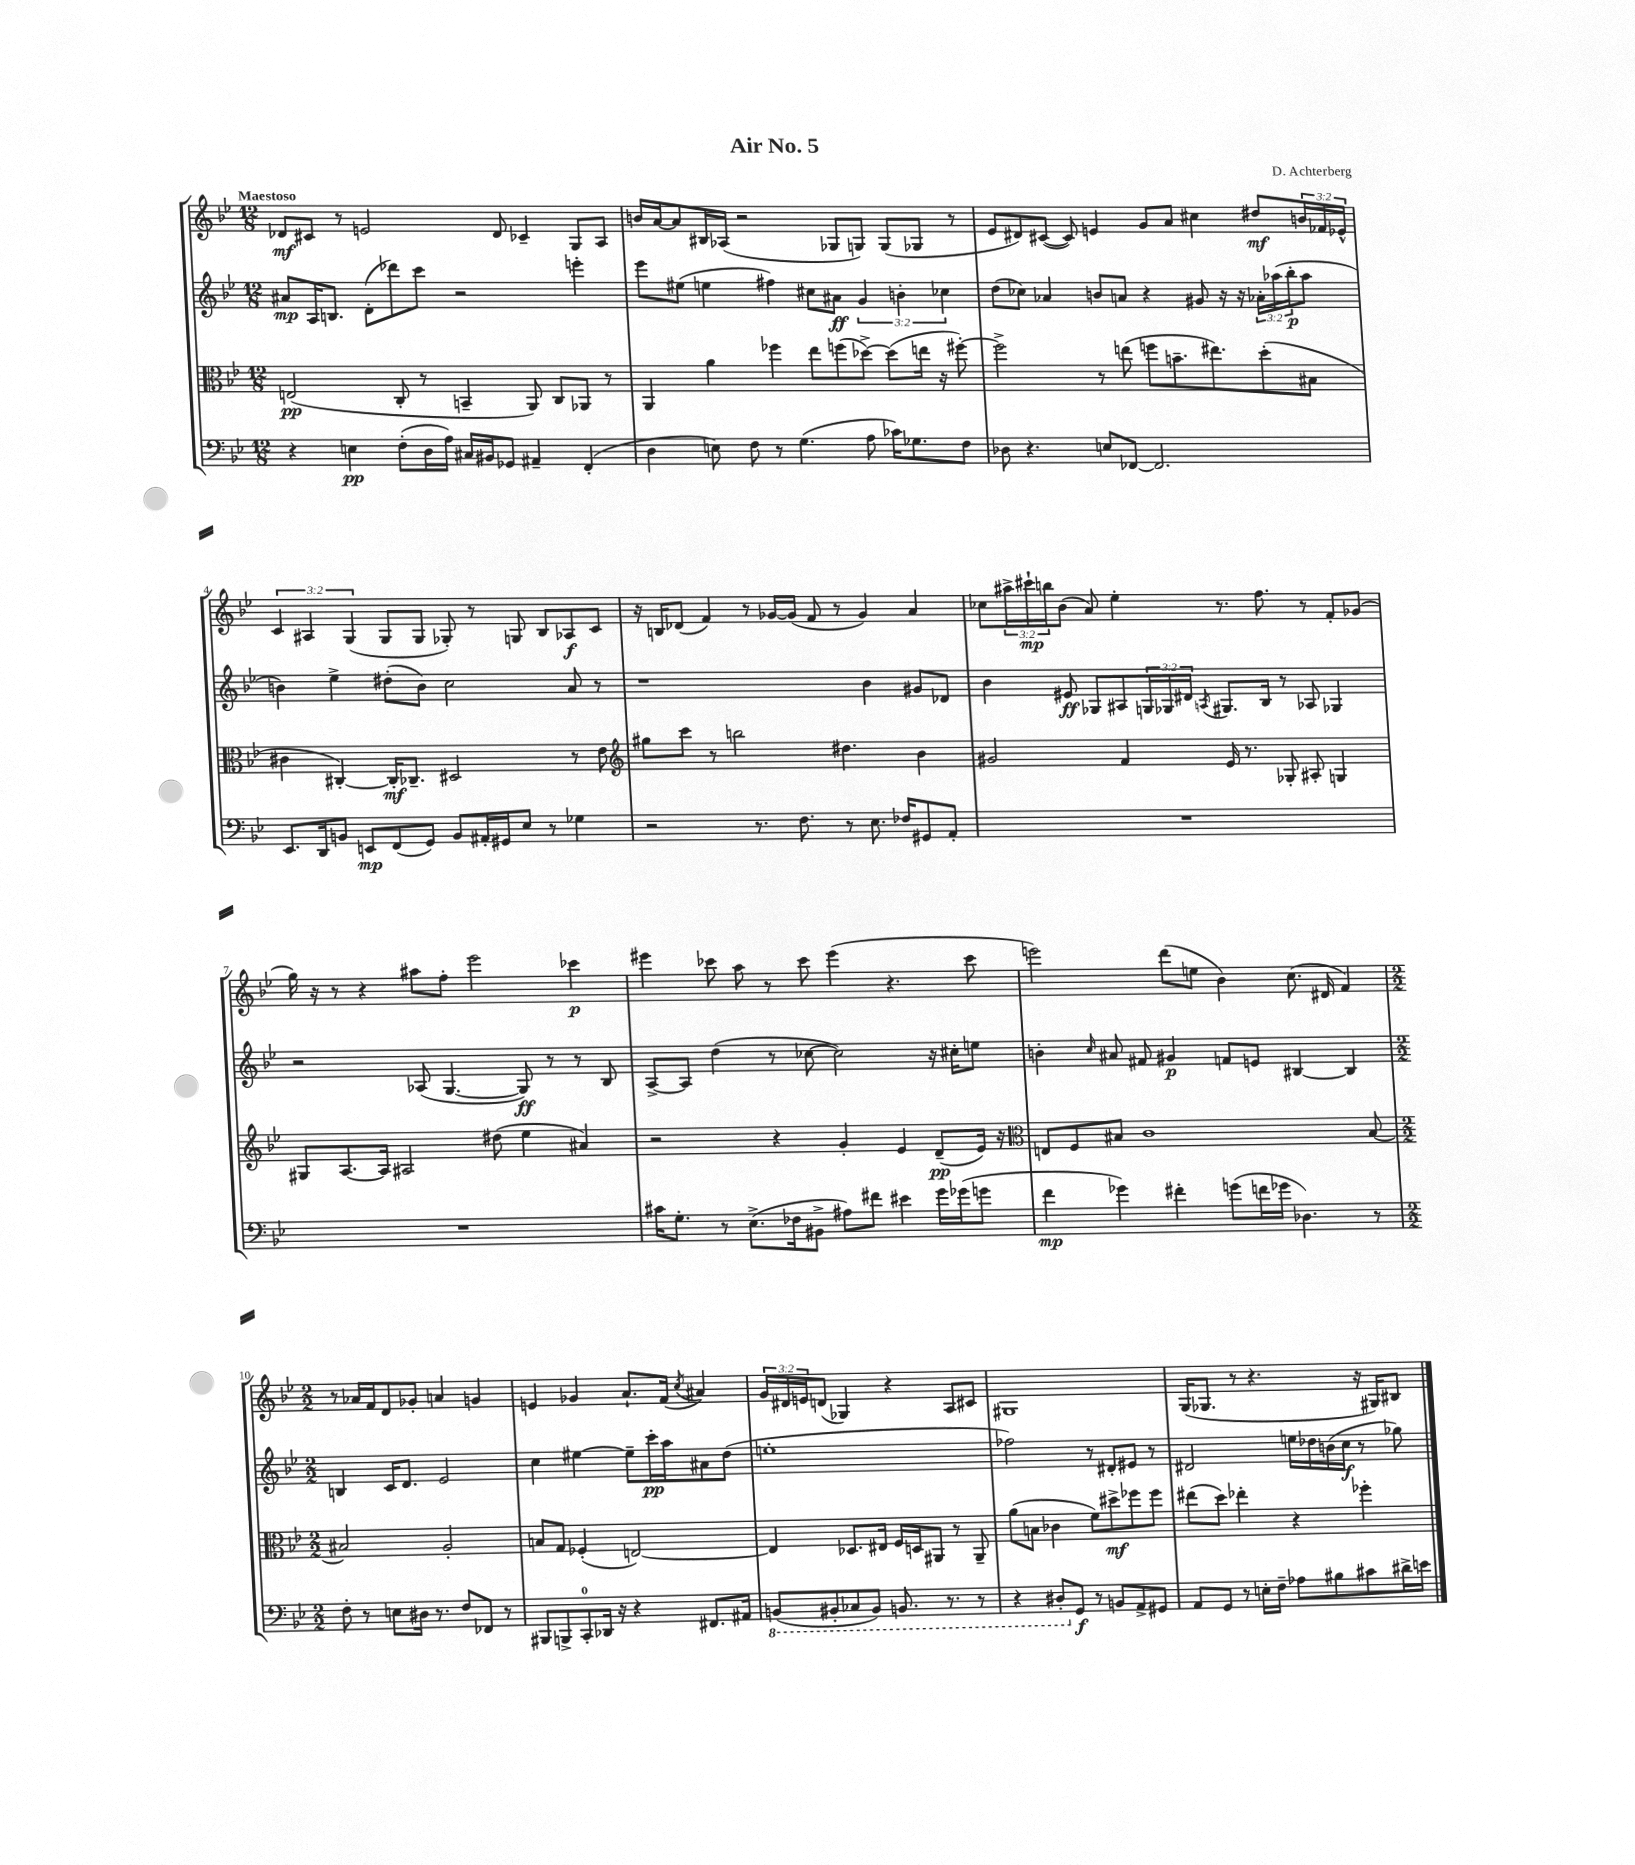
\header { title = "Air No. 5" composer = "D. Achterberg" }
<<
\new StaffGroup <<
\new Staff = "s0" {
    \clef treble \key bes \major \numericTimeSignature \time 12/8 \override Staff.TupletNumber.text = #tuplet-number::calc-fraction-text \tempo "Maestoso"
    des'8\mf cis'8 r8 e'2 des'8 ces'4-- g8 a8 |
    b'16 a'16~ a'8 bis16 aes16( r2 ges8 g8) g8( ges8 r8 |
    ees'8 dis'8) cis'8~( cis'8) e'4 g'8 a'8 cis''4 dis''8\mf \tuplet 3/2 { b'16 fes'16 ees'16-^ } |
    \tuplet 3/2 { c'4 ais4 g4( } g8 g8 ges8-.) r8 g8 bes8 aes8\f c'8 |
    r16 b16 des'8( f'4) r8 ges'16~ ges'16( f'8 r8 ges'4) a'4 |
    ces''8 \tuplet 3/2 { ais''16-> cis'''16-!\mp b''16 } bes'8( a'8) ees''4-. r8. f''8. r8 f'8-. ges'8( |
    g''16) r16 r8 r4 ais''8 f''8-. ees'''2 ces'''4\p |
    eis'''4 ces'''8 a''8 r8 ces'''8 eis'''4( r4. ces'''8 |
    e'''2) d'''8( e''8 bes'4) c''8.( dis'16 f'4) |
    \numericTimeSignature \time 2/2 r8 aes'16 f'16 d'8 ges'8-. a'4 g'4 |
    e'4 ges'4 a'8.-! f'16( \acciaccatura { c''8 } ais'4) |
    \tuplet 3/2 { g'16 dis'16 e'16 } d'8( ges4) r4 a8 cis'8 |
    gis1 |
    g16( ges8. r8 r4. r16 gis16) bis8 \bar "|." |
}
\new Staff = "s1" {
    \clef treble \key bes \major \numericTimeSignature \time 12/8 \override Staff.TupletNumber.text = #tuplet-number::calc-fraction-text
    ais'8\mp a16 b8. d'8-.( des'''8) c'''8 r2 e'''4-. |
    ees'''8 eis''8( e''4 fis''4) cis''8 ais'8\ff \tuplet 3/2 { g'4 b'4-. ces''4 } |
    d''8( ces''8) aes'4 b'8 a'8 r4 gis'8 r16 r16 \tuplet 3/2 { aes'16-. aes''16( bes''16-.\p } aes''8 |
    b'4) ees''4-> dis''8-.( b'8) c''2 a'8 r8 |
    r1 bes'4 gis'8 des'8 |
    bes'4 eis'8\ff ges8 ais8 \tuplet 3/2 { g16 ges16 dis'16 } \acciaccatura { a8 } gis8. bes16 r8 aes8 ges4 |
    r2 aes8( g4.~ g8\ff) r8 r8 bes8 |
    a8~-> a8 d''4( r8 ces''8~ ces''2) r16 cis''16-. e''8 |
    b'4-. \grace { c''16 } ais'8 fis'8 gis'4\p f'8 e'8 bis4~ bis4 |
    \numericTimeSignature \time 2/2 b4 c'16 d'8. ees'2 |
    c''4 eis''4~ eis''8-- c'''16-.\pp a''16 ais'8 d''8( |
    e''1-. |
    fes''2) r8 dis'8-. eis'8 r8 |
    dis'2 e''16 des''16 b'16( c''16\f r8 ges''8) \bar "|." |
}
\new Staff = "s2" {
    \clef alto \key bes \major \numericTimeSignature \time 12/8
    e2\pp( c8-. r8 b,4-- a,8) c8 aes,8 r8 |
    a,4 a'4 fes''4 ees''8 f''8( des''8~->) des''8( e''16 r16 fis''8~-.) |
    fis''2-> r8 e''8( f''8 b'8.-- eis''8.) d''8-.( bis8 |
    cis'4 cis4~-.) cis16-.\mf ces8.-- dis2 r8 ees'8 |
    \clef treble gis''8 c'''8 r8 b''2 dis''4. bes'4 |
    gis'2 f'4 ees'16 r8. ges8-. ais8-. g4 |
    gis8 a8.~ a16 ais2 dis''8( ees''4 ais'4) |
    r2 r4 g'4-. ees'4 d'8--\pp( ees'16) r16 |
    \clef alto e8 f8 bis8 c'1 bis8~ |
    \numericTimeSignature \time 2/2 bis2 a2-. |
    b8 g8 fes4-.( e2~) |
    e4 des8. eis16 f16 d16 ais,8 r8 ais,8-- |
    a'8( b8 ces'4 f'8) dis''8->\mf fes''8 fes''8 |
    eis''8( d''8) ees''4-. r4 fes''4-. \bar "|." |
}
\new Staff = "s3" {
    \clef bass \key bes \major \numericTimeSignature \time 12/8
    r4 e4\pp f8-.( d16 a16) cis16 bis,16 ges,8 ais,4-- f,4-.( |
    d4 e8) f8 r8 g4.( a8 ces'16) ges8. f8 |
    des8 r4. e8 fes,8~ fes,2. |
    ees,8. d,16 b,8 e,8\mp f,8( g,8) b,8 ais,16-. gis,16 ees8 r8 ges4 |
    r2 r8. f8. r8 ees8. fes16 gis,8 a,8-. |
    R1. |
    R1. |
    cis'16 g8.-. r8 ees8.->( fes16 bis,8-> ais8) fis'8 eis'4 g'16 ges'16( g'8 |
    f'4\mp ges'4) fis'4-. g'8( f'16 ges'16 des4.) r8 |
    \numericTimeSignature \time 2/2 f8-. r8 e8 dis16 r8. f8 fes,8 r8 |
    bis,,8 b,,8-> c,8-0-. des,16 r16 r4 fis,8. ais,16 |
    \ottava #-1 b,,8( bis,,8-. ces,8 bis,,8) b,,8. r8. r8 |
    r4 dis,8-. \ottava #0 g,8\f r8 b,8 a,8-> gis,8 |
    a,8 g,8 r8 e16-. f16-- aes8 bis8 cis'8 dis'16-> e'16 \bar "|." |
}
>>
>>
